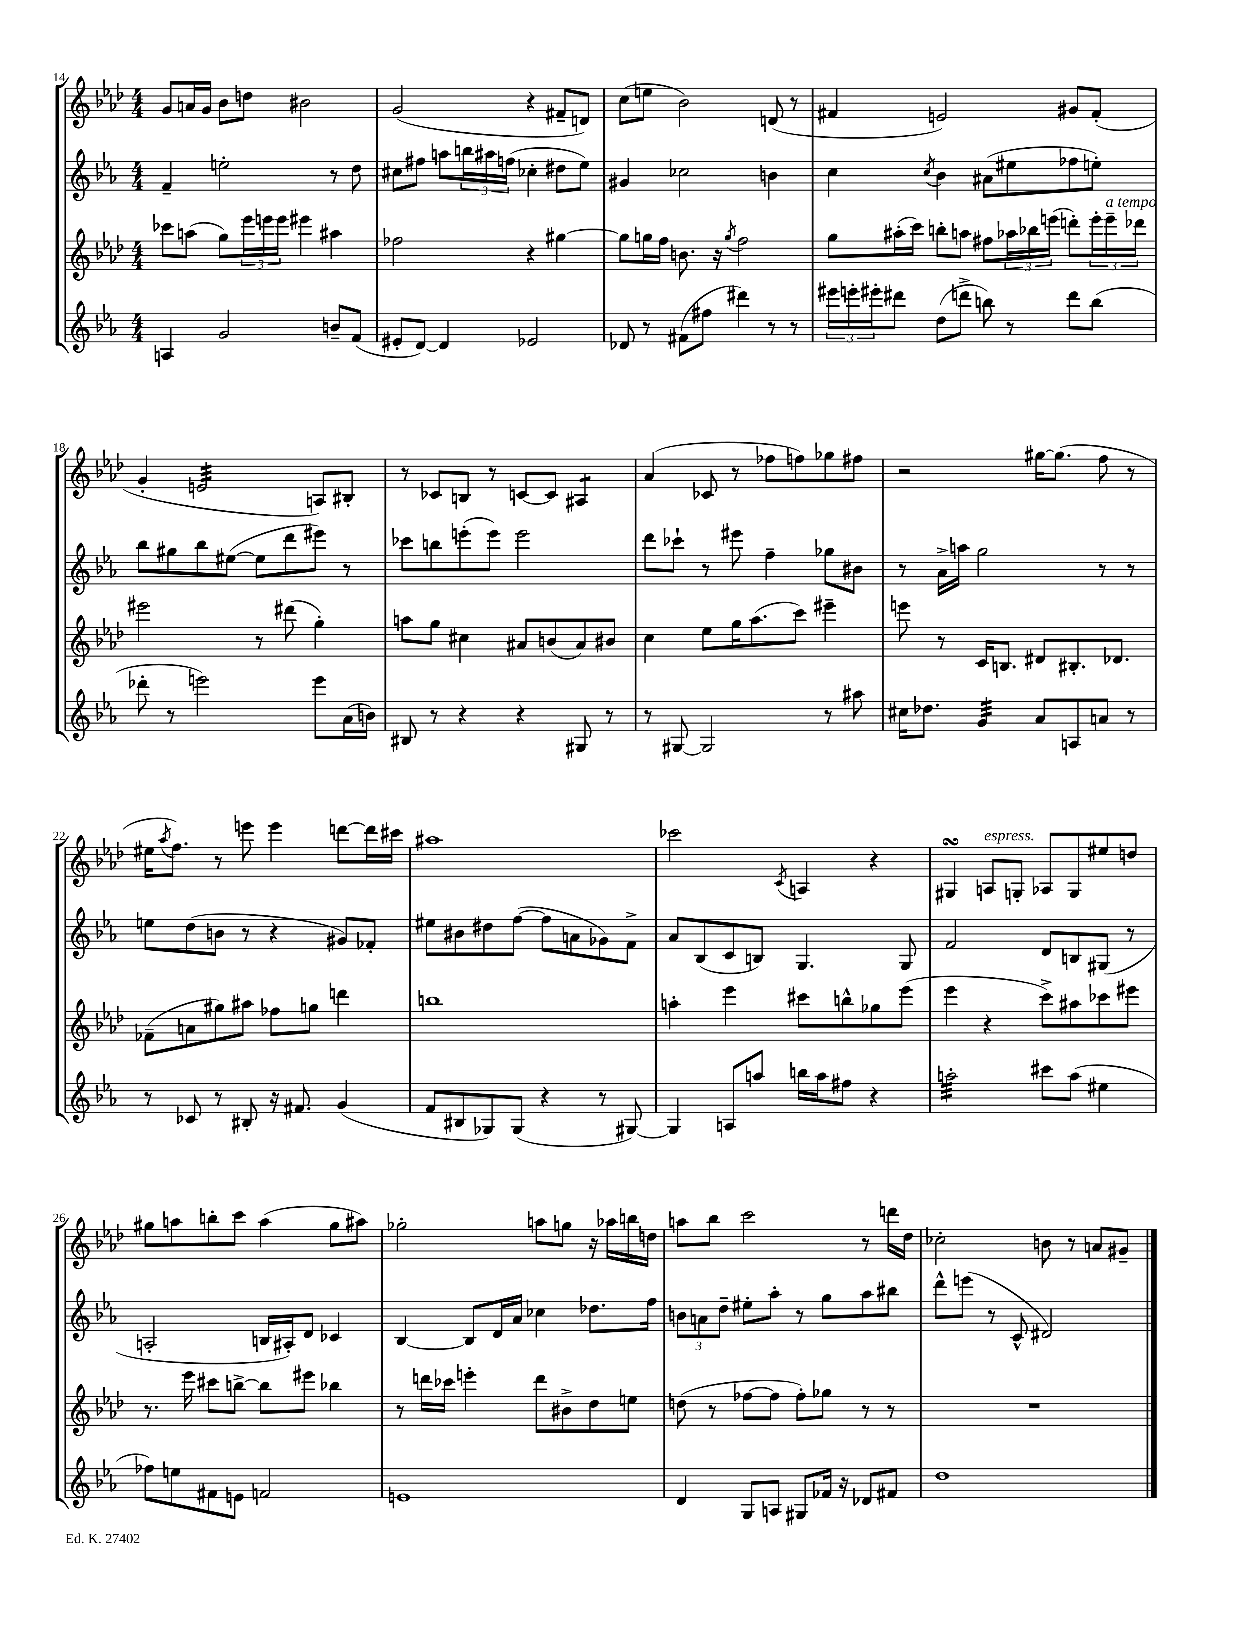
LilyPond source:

<<
\new StaffGroup <<
\new Staff = "s0" {
    \clef treble \key aes \major \numericTimeSignature \time 4/4
    g'8 a'16 g'16 bes'8 d''8 bis'2 |
    g'2( r4 fis'8-- d'8) |
    c''8( e''8 bes'2) d'8( r8 |
    fis'4 e'2) gis'8 fis'8-.( |
    g'4-. e'2:32 a8) bis8-. |
    r8 ces'8 b8 r8 c'8~ c'8 ais4:8 |
    aes'4( ces'8 r8 fes''8 f''8) ges''8 fis''8 |
    r2 gis''16~ gis''8.( f''8 r8 |
    eis''16 \acciaccatura { aes''8 } f''8.) r8 e'''8 e'''4 d'''8~ d'''16 cis'''16 |
    ais''1 |
    ces'''2 \acciaccatura { c'8 } a4 r4 |
    gis4\turn a8^\markup { \italic "espress." } g8-. aes8 g8 eis''8 d''8 |
    gis''8 a''8 b''8-. c'''8 a''4( gis''8 ais''8) |
    ges''2-. a''8 g''8 r16 aes''16 b''16 d''16 |
    a''8 bes''8 c'''2 r8 d'''16 des''16 |
    ces''2-. b'8 r8 a'8 gis'8-- \bar "|." |
}
\new Staff = "s1" {
    \clef treble \key ees \major \numericTimeSignature \time 4/4
    f'4-- e''2-. r8 d''8 |
    cis''8 fis''8 a''8 \tuplet 3/2 { b''16 ais''16 f''16( } ces''4-. dis''8 ees''8) |
    gis'4 ces''2 b'4 |
    c''4 \acciaccatura { c''8 } bes'4 ais'8( eis''8 fes''8 e''8-.) |
    bes''8 gis''8 bes''8 eis''8~( eis''8 d'''8 eis'''8) r8 |
    ces'''8 b''8 e'''8-.( e'''8) e'''2 |
    d'''8 ces'''8-! r8 eis'''8 f''4-- ges''8 bis'8 |
    r8 aes'16-> a''16 g''2 r8 r8 |
    e''8 d''8( b'8 r8 r4 gis'8) fes'8-. |
    eis''8 bis'8 dis''8 f''8~( f''8 a'8 ges'8) f'8-> |
    aes'8 bes8( c'8 b8) g4. g8 |
    f'2 d'8 b8 gis8( r8 |
    a2-. b16 ais16-.) d'8 ces'4 |
    bes4~ bes8 d'16 aes'16 ces''4 des''8. f''16 |
    \tuplet 3/2 { b'8 a'8 d''8-- } eis''8-. aes''8-. r8 g''8 aes''8 bis''8 |
    d'''8-^ e'''8( r8 c'8-^ dis'2) \bar "|." |
}
\new Staff = "s2" {
    \clef treble \key aes \major \numericTimeSignature \time 4/4
    ces'''8 a''8( g''8) \tuplet 3/2 { ees'''16 e'''16 e'''16 } eis'''4 ais''4 |
    fes''2 r4 gis''4~ |
    gis''8 g''16 f''16 b'8. r16 \acciaccatura { g''8 } f''2 |
    g''8 ais''16-.( c'''16) b''8-. a''8 fis''8 \tuplet 3/2 { aes''16 bes''16 e'''16( } d'''8-.) \tuplet 3/2 { e'''16-. e'''16--^\markup { \italic "a tempo" } des'''16 } |
    eis'''2 r8 dis'''8( g''4-.) |
    a''8 g''8 cis''4 ais'8 b'8( ais'8) bis'8 |
    c''4 ees''8 g''16 aes''8.( c'''8) eis'''4-- |
    e'''8 r8 c'16 b8. dis'8 bis8.-. des'8. |
    fes'8--( a'8 gis''8) ais''8 fes''8 g''8 d'''4 |
    b''1 |
    a''4-. ees'''4 cis'''8 b''8-^ ges''8 ees'''8( |
    ees'''4 r4 c'''8->) ais''8 ces'''8 eis'''8 |
    r8. ees'''16 cis'''8 b''8~-> b''8 eis'''8 bes''4 |
    r8 d'''16 ces'''16 e'''4-. d'''8 bis'8-> des''8 e''8 |
    d''8( r8 fes''8~ fes''8 fes''8-.) ges''8 r8 r8 |
    R1 \bar "|." |
}
\new Staff = "s3" {
    \clef treble \key ees \major \numericTimeSignature \time 4/4
    a4 g'2 b'8-- f'8( |
    eis'8-. d'8~) d'4 ees'2 |
    des'8 r8 fis'8( fis''8 dis'''4) r8 r8 |
    \tuplet 3/2 { eis'''16 e'''16-. eis'''16-. } dis'''8 d''8( d'''8-> b''8) r8 d'''8 b''8( |
    des'''8-. r8 e'''2) e'''8 aes'16( b'16) |
    bis8 r8 r4 r4 gis8 r8 |
    r8 gis8~ gis2 r8 ais''8 |
    cis''16 des''8. g'4:32 aes'8 a8 a'8 r8 |
    r8 ces'8 r8 bis8-. r16 fis'8. g'4( |
    f'8 bis8 ges8) ges8( r4 r8 gis8~) |
    gis4 a8 a''8 b''16 a''16 fis''8 r4 |
    a''2:32-. cis'''8 a''8( eis''4 |
    fes''8) e''8 fis'8 e'8 f'2 |
    e'1 |
    d'4 g8 a8 gis8 fes'16 r16 des'8 fis'8 |
    d''1 \bar "|." |
}
>>
>>
\layout { \context { \Score currentBarNumber = #14 } }
